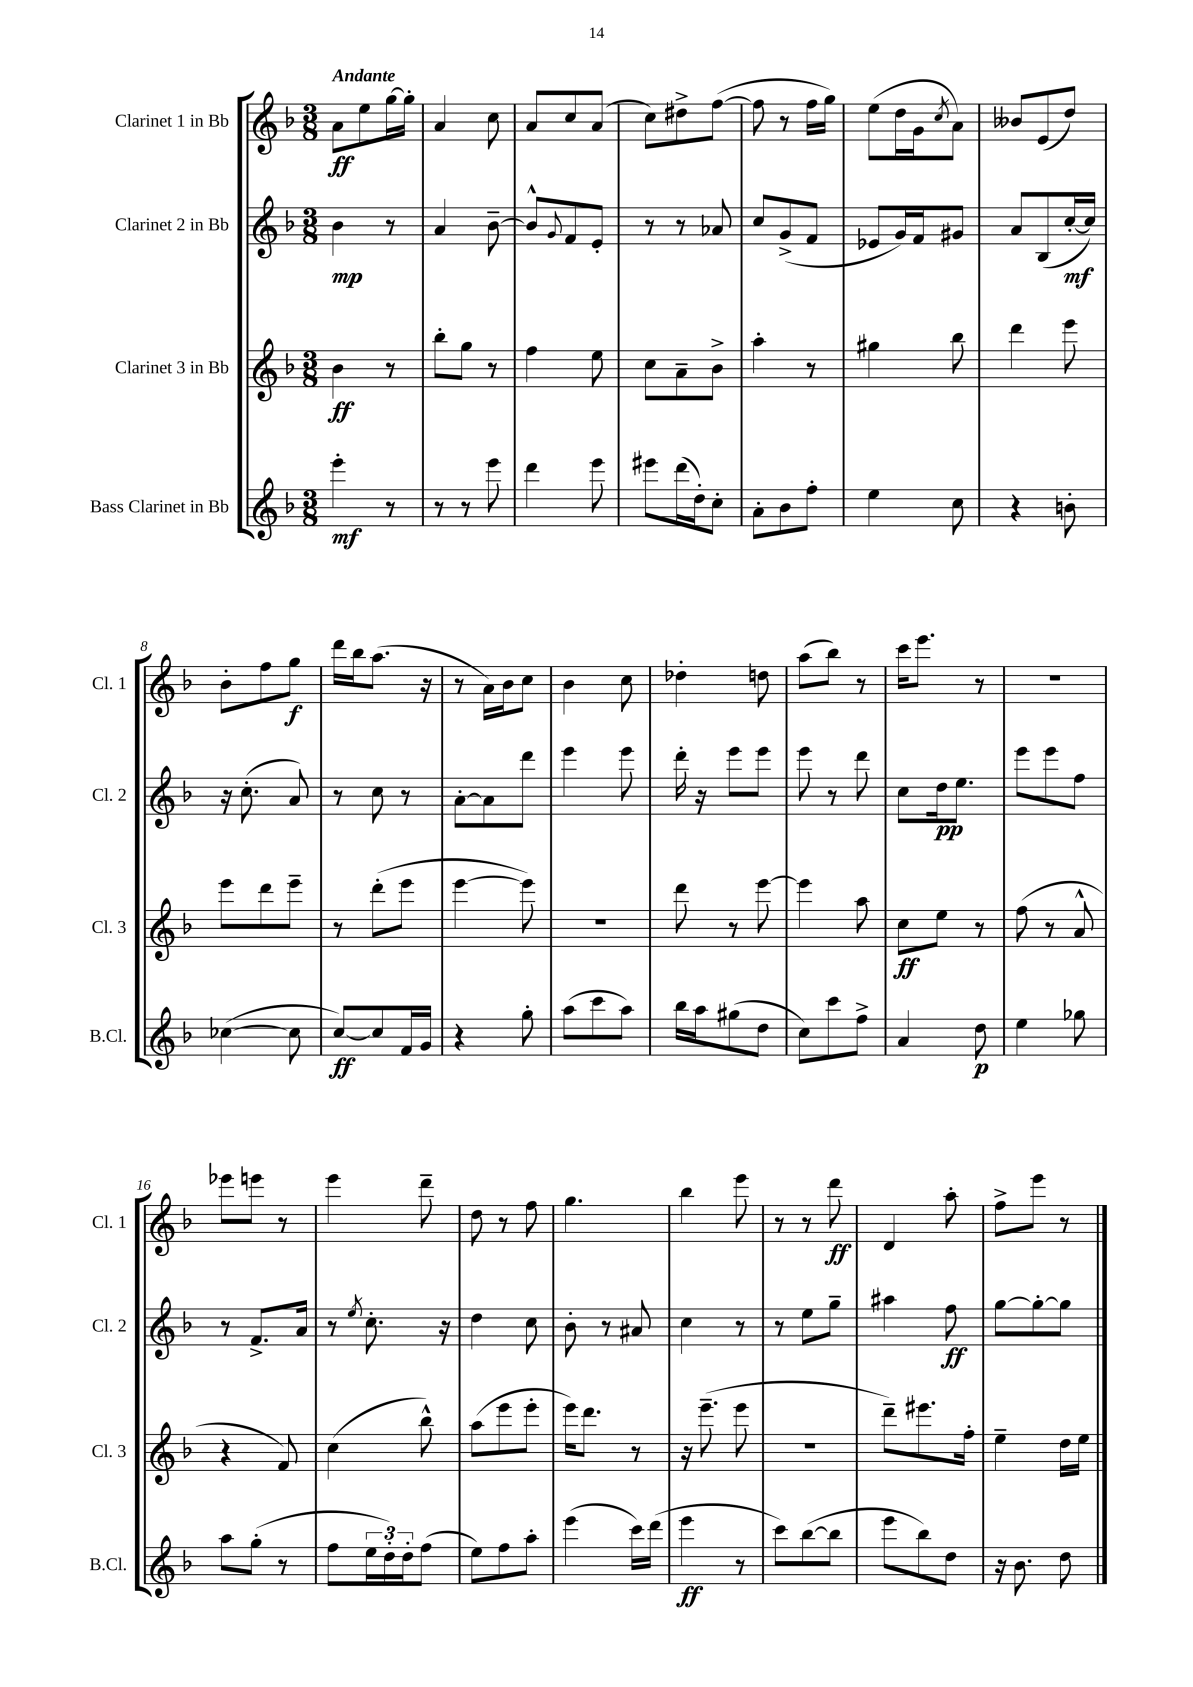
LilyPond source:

<<
\new StaffGroup <<
\new Staff = "s0" \with { instrumentName = "Clarinet 1 in Bb" shortInstrumentName = "Cl. 1" } {
    \clef treble \key f \major \numericTimeSignature \time 3/8 \tempo "Andante"
    a'8\ff e''8 g''16~ g''16-. |
    a'4 c''8 |
    a'8 c''8 a'8( |
    c''8) dis''8-> f''8~( |
    f''8 r8 f''16 g''16) |
    e''8( d''16 g'16 \acciaccatura { c''8 } a'8) |
    beses'8 e'8( d''8) |
    bes'8-. f''8 g''8\f |
    d'''16 bes''16 a''8.( r16 |
    r8 a'16) bes'16 c''8 |
    bes'4 c''8 |
    des''4-. d''8 |
    a''8( bes''8) r8 |
    c'''16 e'''8. r8 |
    R4. |
    ees'''8 e'''8 r8 |
    e'''4 d'''8-- |
    d''8 r8 f''8 |
    g''4. |
    bes''4 e'''8 |
    r8 r8 d'''8\ff |
    d'4 a''8-. |
    f''8-> e'''8 r8 \bar "|." |
}
\new Staff = "s1" \with { instrumentName = "Clarinet 2 in Bb" shortInstrumentName = "Cl. 2" } {
    \clef treble \key f \major \numericTimeSignature \time 3/8
    bes'4\mp r8 |
    a'4 bes'8~-- |
    bes'8-^ \appoggiatura { g'8 } f'8 e'8-. |
    r8 r8 aes'8 |
    c''8 g'8->( f'8 |
    ees'8 g'16) f'16 gis'8 |
    a'8 bes8( c''16~-.\mf c''16) |
    r16 c''8.-.( a'8) |
    r8 c''8 r8 |
    a'8~-. a'8 d'''8 |
    e'''4 e'''8 |
    d'''16-. r16 e'''8 e'''8 |
    e'''8 r8 d'''8 |
    c''8 d''16\pp e''8. |
    e'''8 e'''8 f''8 |
    r8 f'8.-> a'16 |
    r8 \acciaccatura { e''8 } c''8.-. r16 |
    d''4 c''8 |
    bes'8-. r8 ais'8 |
    c''4 r8 |
    r8 e''8 g''8-- |
    ais''4 f''8\ff |
    g''8~ g''8~-. g''8 \bar "|." |
}
\new Staff = "s2" \with { instrumentName = "Clarinet 3 in Bb" shortInstrumentName = "Cl. 3" } {
    \clef treble \key f \major \numericTimeSignature \time 3/8
    bes'4\ff r8 |
    bes''8-. g''8 r8 |
    f''4 e''8 |
    c''8 a'8-- bes'8-> |
    a''4-. r8 |
    gis''4 bes''8 |
    d'''4 e'''8 |
    e'''8 d'''8 e'''8-- |
    r8 d'''8-.( e'''8 |
    e'''4~ e'''8) |
    R4. |
    d'''8 r8 e'''8~ |
    e'''4 a''8 |
    c''8\ff e''8 r8 |
    f''8( r8 a'8-^ |
    r4 f'8) |
    c''4( bes''8-^) |
    a''8( e'''8 e'''8-. |
    e'''16) d'''8. r8 |
    r16 e'''8.--( e'''8 |
    r4. |
    d'''8--) eis'''8. f''16-. |
    e''4-- d''16 e''16 \bar "|." |
}
\new Staff = "s3" \with { instrumentName = "Bass Clarinet in Bb" shortInstrumentName = "B.Cl." } {
    \clef treble \key f \major \numericTimeSignature \time 3/8
    e'''4-.\mf r8 |
    r8 r8 e'''8 |
    d'''4 e'''8 |
    eis'''8 d'''16( d''16-.) c''8-. |
    a'8-. bes'8 f''8-. |
    e''4 c''8 |
    r4 b'8-. |
    ces''4~( ces''8 |
    c''8~\ff) c''8 f'16 g'16 |
    r4 g''8-. |
    a''8( c'''8 a''8) |
    bes''16 a''16 gis''8( d''8 |
    c''8) c'''8 f''8-> |
    a'4 d''8\p |
    e''4 ges''8 |
    a''8 g''8-.( r8 |
    f''8 \tuplet 3/2 { e''16 d''16-.) d''16-. } f''8( |
    e''8) f''8 a''8-. |
    e'''4( c'''16) d'''16( |
    e'''4\ff r8 |
    c'''8) bes''8~( bes''8 |
    e'''8 bes''8) d''8 |
    r16 bes'8. d''8 \bar "|." |
}
>>
>>
